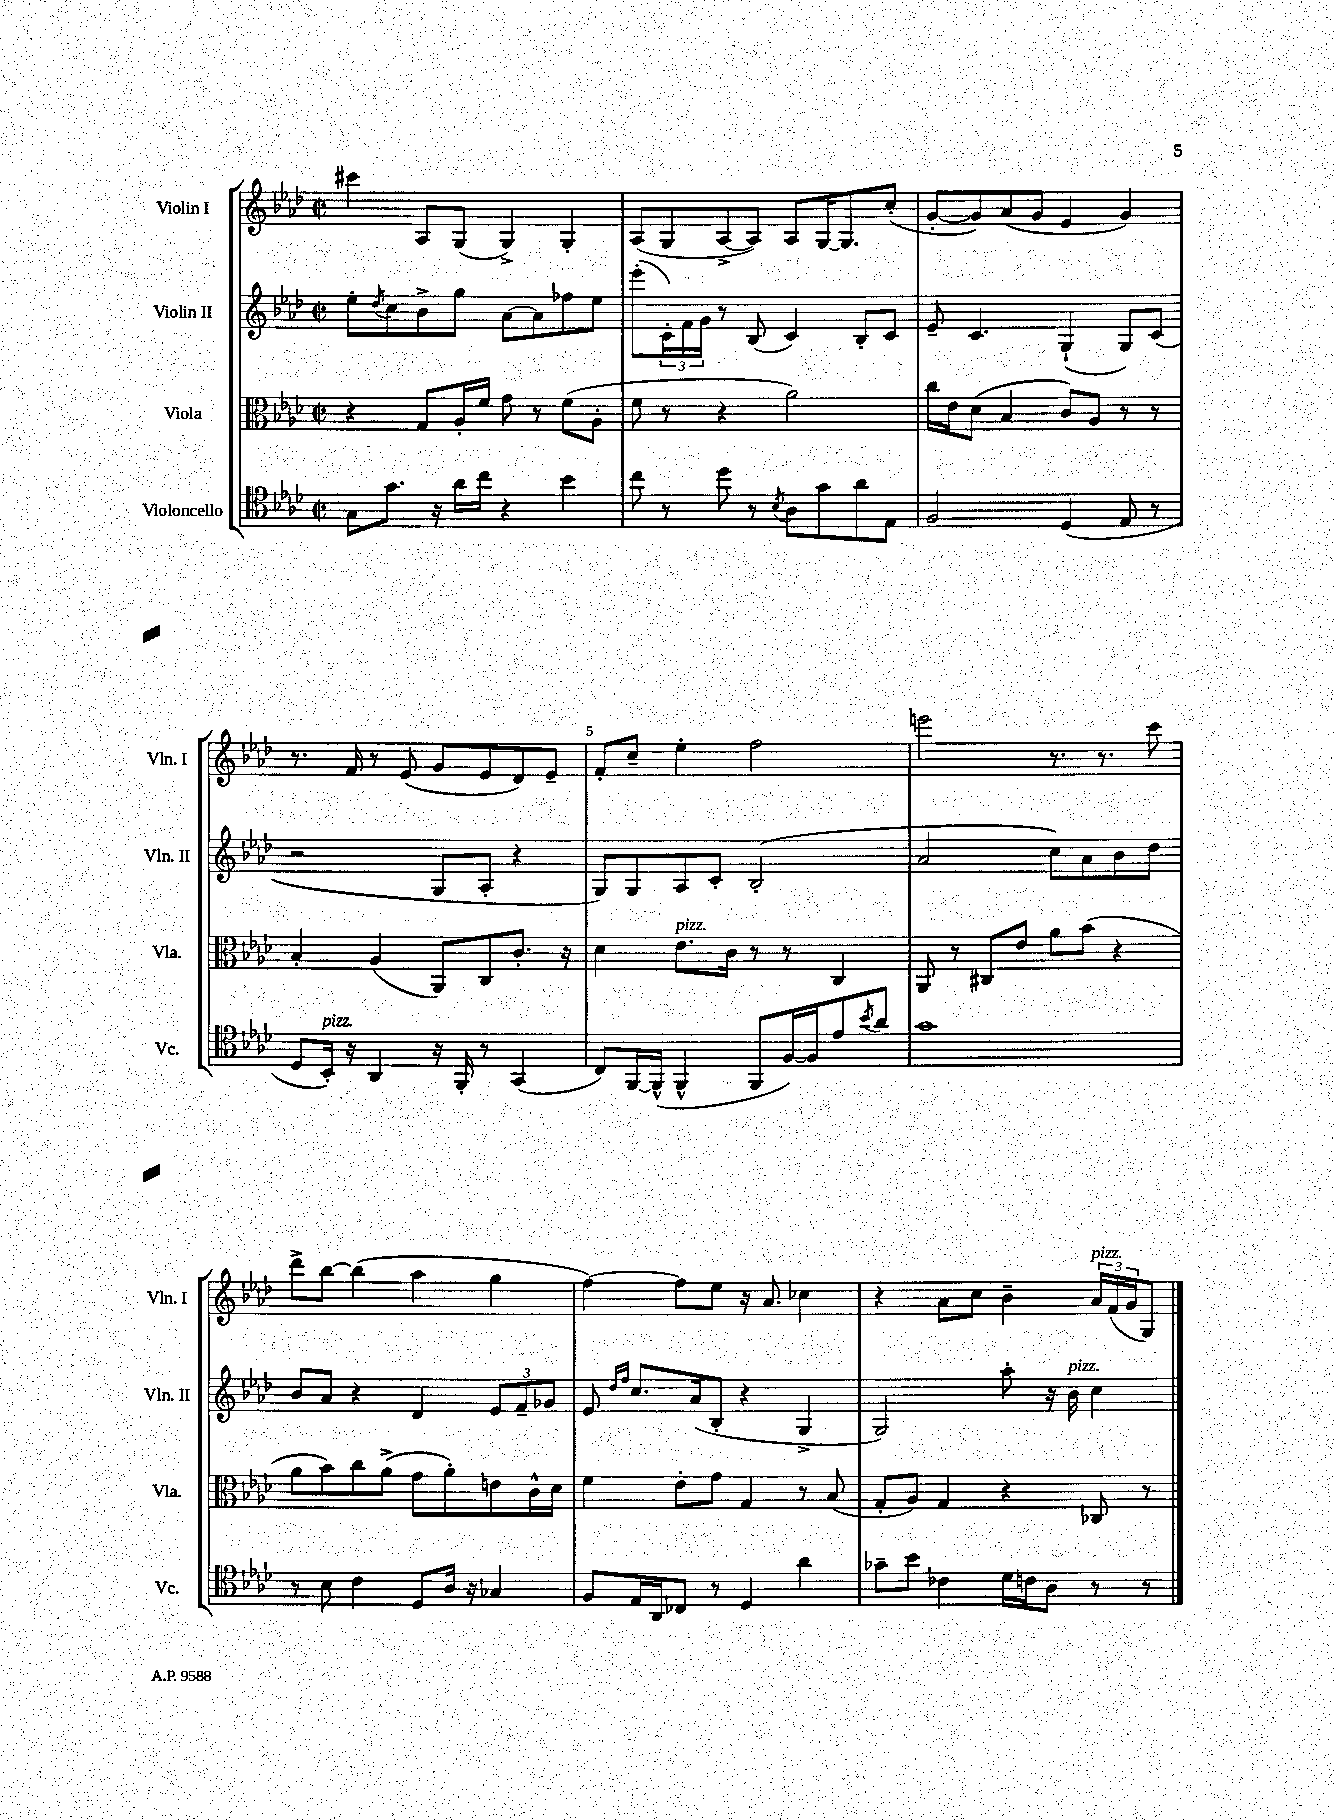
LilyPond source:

<<
\new StaffGroup <<
\new Staff = "s0" \with { instrumentName = "Violin I" shortInstrumentName = "Vln. I" } {
    \clef treble \key aes \major \defaultTimeSignature \time 2/2
    cis'''4 aes8 g8( g4->) g4-. |
    aes8( g8 aes8~-> aes8) aes8 g16~ g8. c''8-.( |
    g'8~-. g'8) aes'8( g'8 ees'4 g'4) |
    r8. f'16 r8 ees'8( g'8 ees'8 des'8) ees'8-- |
    f'8-. c''8-- ees''4-. f''2 |
    e'''2 r8. r8. c'''8 |
    des'''8-> bes''8~ bes''4( aes''4 g''4 |
    f''4~) f''8 ees''8 r16 aes'8. ces''4 |
    r4 aes'8 c''8 bes'4-- \tuplet 3/2 { aes'16^\markup { \italic "pizz." } f'16( g'16 } g8) \bar "|." |
}
\new Staff = "s1" \with { instrumentName = "Violin II" shortInstrumentName = "Vln. II" } {
    \clef treble \key aes \major \defaultTimeSignature \time 2/2
    ees''8-. \acciaccatura { des''8 } c''8 bes'8-> g''8 aes'8~ aes'8 fes''8 ees''8 |
    ees'''8-.( \tuplet 3/2 { c'16-.) f'16 g'16 } r8 bes8( c'4) bes8-. c'8 |
    ees'8-- c'4. g4-!( g8) c'8( |
    r2 g8 aes8-. r4 |
    g8) g8 aes8 c'8-. bes2-.( |
    aes'2 c''8) aes'8 bes'8 des''8 |
    bes'8 aes'8 r4 des'4 \tuplet 3/2 { ees'8 f'8-- ges'8 } |
    ees'8 \grace { des''16 f''16 } c''8. aes'16( bes8-. r4 g4-> |
    g2) aes''8-. r16 bes'16^\markup { \italic "pizz." } c''4 \bar "|." |
}
\new Staff = "s2" \with { instrumentName = "Viola" shortInstrumentName = "Vla." } {
    \clef alto \key aes \major \defaultTimeSignature \time 2/2
    r4 g8 aes16-. f'16 g'8 r8 f'8( aes8-. |
    f'8 r8 r4 aes'2) |
    c''16 ees'16 des'8( bes4 c'8) aes8 r8 r8 |
    bes4-. aes4( aes,8) c8 c'8.-. r16 |
    des'4 ees'8.^\markup { \italic "pizz." } c'16 r8 r8 c4 |
    aes,8 r8 cis8 ees'8 aes'8 bes'8( r4 |
    aes'8 bes'8) c''8 aes'8->( g'8 aes'8-.) e'8 c'16-^ des'16 |
    f'4 ees'8-. g'8 g4 r8 bes8( |
    g8-. aes8) g4 r4 ces8 r8 \bar "|." |
}
\new Staff = "s3" \with { instrumentName = "Violoncello" shortInstrumentName = "Vc." } {
    \clef tenor \key aes \major \defaultTimeSignature \time 2/2
    g8 g'8. r16 aes'16 c''16 r4 bes'4 |
    c''8 r8 des''8 r8 \acciaccatura { bes8 } aes8 g'8 aes'8 ees8 |
    f2 des4( ees8 r8 |
    des8 bes,16-.^\markup { \italic "pizz." }) r16 aes,4 r16 f,16-. r8 g,4( |
    c8) f,16~ f,16-^( f,4-^ f,8 f16~) f16 ees'8 \acciaccatura { bes'8 } aes'8 |
    g'1 |
    r8 bes8 c'4 des8 aes16 r16 ges4 |
    f8 ees16 aes,16 ces8 r8 des4 aes'4 |
    ges'8-- bes'8 ces'4 des'16 c'16 aes8 r8 r8 \bar "|." |
}
>>
>>
\layout { \context { \Score \override BarNumber.break-visibility = ##(#f #t #t) barNumberVisibility = #(every-nth-bar-number-visible 5) } }
